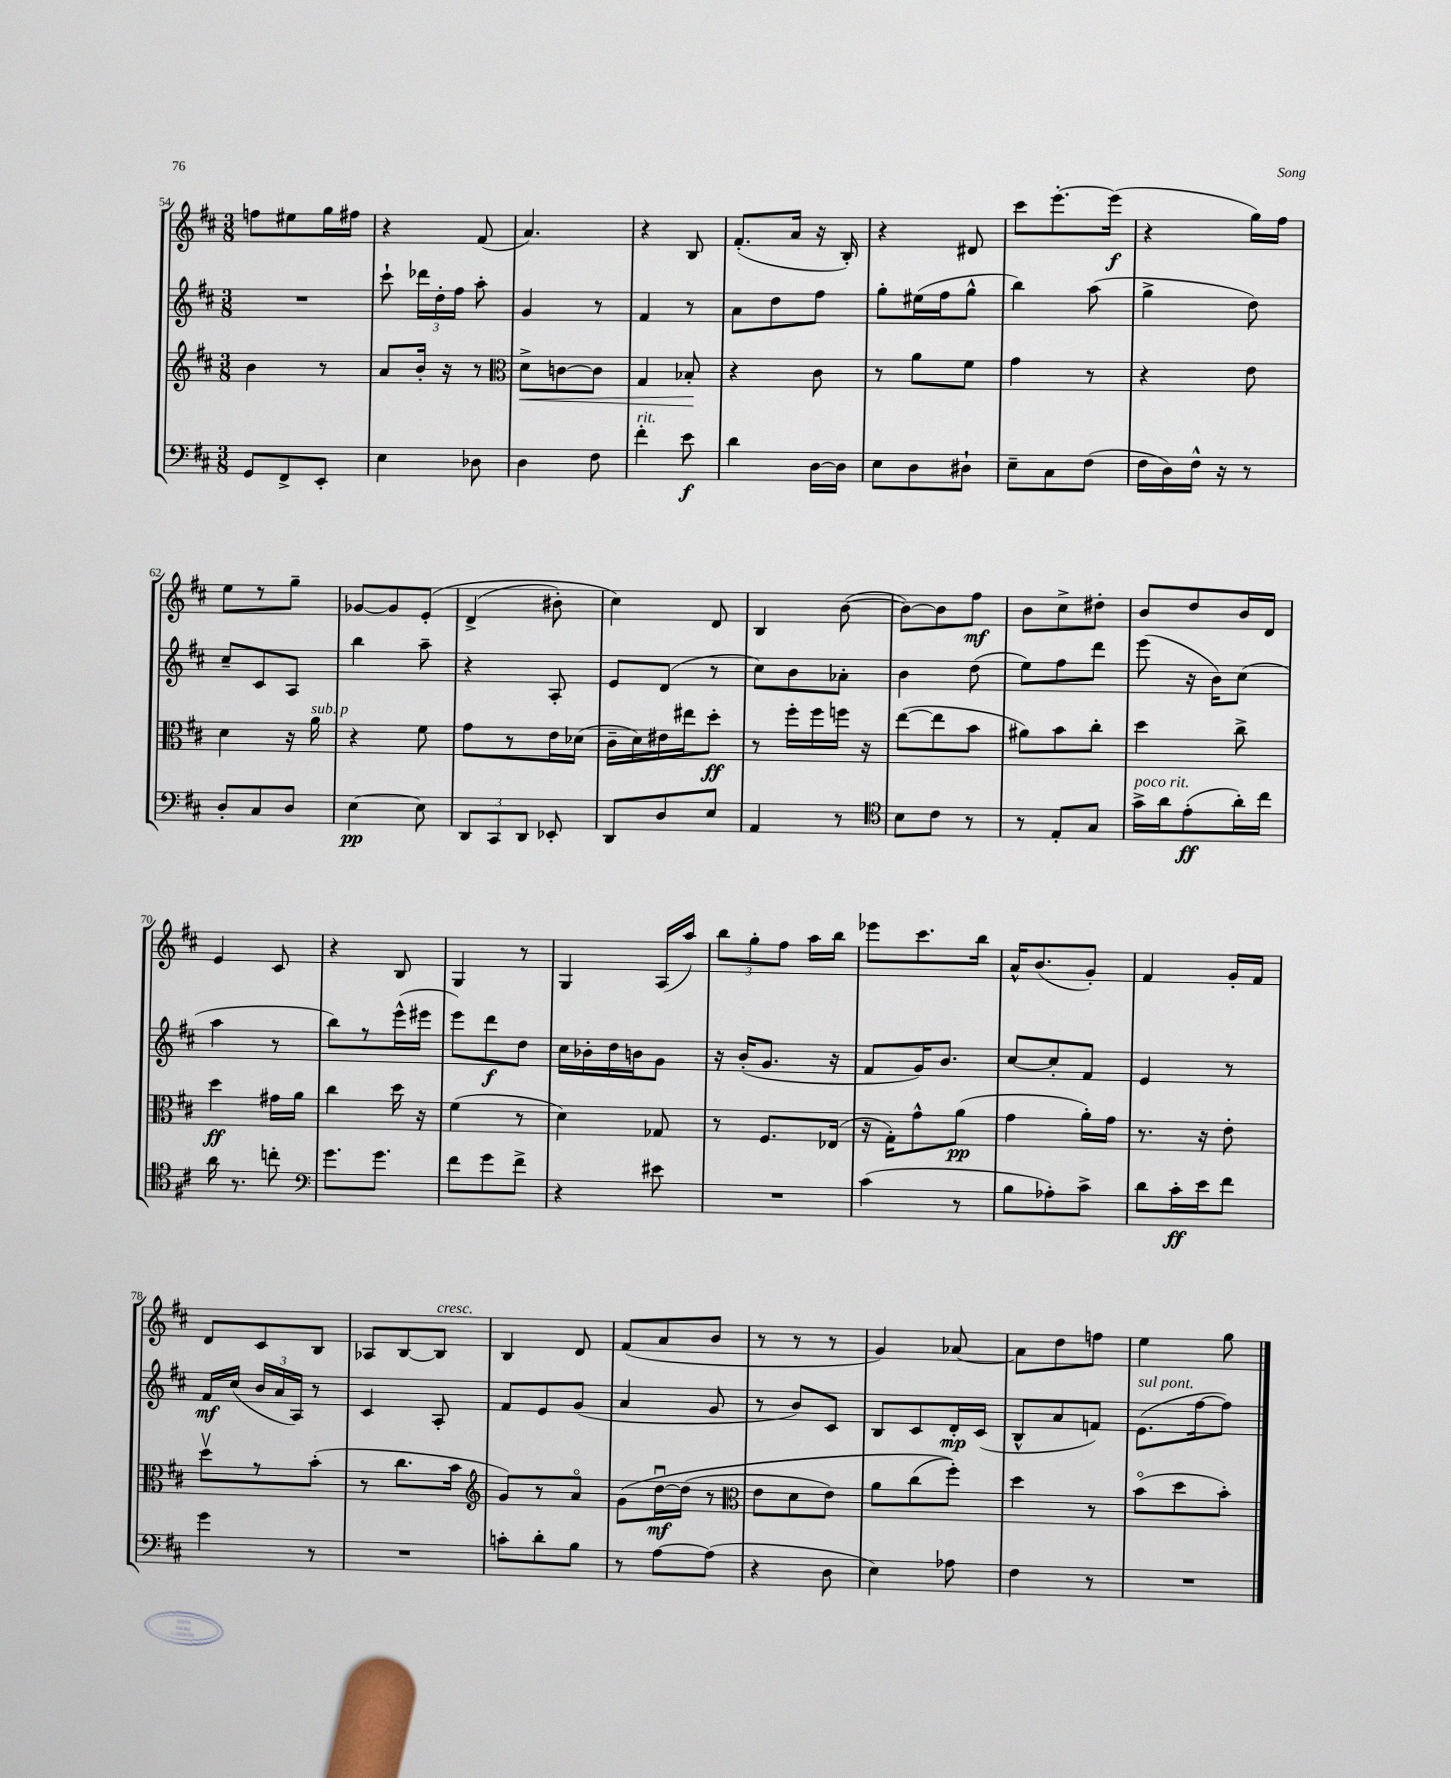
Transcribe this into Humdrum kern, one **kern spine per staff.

**kern	**dynam	**kern	**dynam	**kern	**dynam	**kern	**dynam
*part4	*part4	*part3	*part3	*part2	*part2	*part1	*part1
*staff4	*staff4	*staff3	*staff3	*staff2	*staff2	*staff1	*staff1
*clefF4	*	*clefG2	*	*clefG2	*	*clefG2	*
*k[f#c#]	*	*k[f#c#]	*	*k[f#c#]	*	*k[f#c#]	*
*M3/8	*	*M3/8	*	*M3/8	*	*M3/8	*
=54	=54	=54	=54	=54	=54	=54	=54
8GG/L	.	4b\	.	4.r	.	8ffn\L	.
8FF#^/	.	.	.	.	.	8ee#X\	.
8EE'/J	.	8r	.	.	.	16gg\L	.
.	.	.	.	.	.	16ff#X\JJ	.
=55	=55	=55	=55	=55	=55	=55	=55
4E\	.	8a/L	.	8ccc#`\	.	4r	.
.	.	16b'/Jk	.	24ddd-X\LL	.	.	.
.	.	.	.	24dd'\	.	.	.
.	.	16r	.	.	.	.	.
.	.	.	.	24ff#\JJ	.	.	.
8D-X\	.	8r	.	8aa'\	.	(8f#/	.
=56	=56	=56	=56	=56	=56	=56	=56
*	*	*clefC3	*	*	*	*	*
!	!	!	!LO:HP:b	!	!	!	!
4D\	.	8d^\L	<	4g/	.	4.a/)	.
.	.	[8cn\	.	.	.	.	.
8F#\	.	8c\J]	.	8r	.	.	.
=57	=57	=57	=57	=57	=57	=57	=57
!LO:TX:a:i:t=rit.	!	!	!	!	!	!	!
4f#'\	.	4G/	.	4f#/	.	4r	.
8e\	f	8B-X'/	.	8r	.	8B/	.
.	.	.	[	.	.	.	.
=58	=58	=58	=58	=58	=58	=58	=58
4d\	.	4r	.	8a\L	.	(8.f#'/L	.
.	.	.	.	8dd\	.	.	.
.	.	.	.	.	.	16a/Jk	.
[16D\LL	.	8c#\	.	8ff#\J	.	16r	.
16D\JJ]	.	.	.	.	.	16B'/)	.
=59	=59	=59	=59	=59	=59	=59	=59
8E\L	.	8r	.	8gg'\L	.	4r	.
8D\	.	8a\L	.	(16ee#X\L	.	.	.
.	.	.	.	16ff#\J	.	.	.
8D#X`\J	.	8f#\J	.	8gg^^\J	.	8d#X/	.
=60	=60	=60	=60	=60	=60	=60	=60
8E~\L	.	4g\	.	4bb\)	.	8ccc#\L	.
8C#\	.	.	.	.	.	[8.eee'\	.
(8F#\J	.	8r	.	(8aa\	.	.	.
.	.	.	.	.	.	(16eee\Jk]	f
=61	=61	=61	=61	=61	=61	=61	=61
16F#\LL	.	4r	.	4gg^\	.	4r	.
16D\)	.	.	.	.	.	.	.
16F#^^\JJ	.	.	.	.	.	.	.
16r	.	.	.	.	.	.	.
8r	.	8e\	.	8dd\)	.	16gg\LL)	.
.	.	.	.	.	.	16ff#\JJ	.
!!LO:LB:g=z
=62	=62	=62	=62	=62	=62	=62	=62
8D'/L	.	4d\	.	8cc#~/L	.	8ee\L	.
8C#/	.	.	.	8c#/	.	8r	.
8D/J	.	16r	.	8A/J	.	8gg~\J	.
!	!	!LO:TX:a:i:t=sub. p	!	!	!	!	!
.	.	16a\	.	.	.	.	.
=63	=63	=63	=63	=63	=63	=63	=63
[4E\	pp	4r	.	4bb\	.	[8g-X/L	.
.	.	.	.	.	.	8g-/]	.
8E\]	.	8f#\	.	8aa~\	.	(8e'/J	.
=64	=64	=64	=64	=64	=64	=64	=64
12DD/L	.	8g\L	.	4r	.	(4d^/	.
12CC#/	.	.	.	.	.	.	.
.	.	8r	.	.	.	.	.
12DD/J	.	.	.	.	.	.	.
8EE-X'/	.	16e\L	.	8A'/	.	8b#X'\)	.
.	.	(16d-X\JJ	.	.	.	.	.
=65	=65	=65	=65	=65	=65	=65	=65
8DD/L	.	16c#~\LL	.	8e/L	.	4cc#\)	.
.	.	16d\)	.	.	.	.	.
8D/	.	16e#X\	.	(8d/J	.	.	.
.	.	16ee#X\J	.	.	.	.	.
8E/J	.	8dd'\J	ff	8r	.	8d/	.
=66	=66	=66	=66	=66	=66	=66	=66
4AA/	.	8r	.	8cc#\L)	.	4B/	.
.	.	16ff#'\LL	.	8b\	.	.	.
.	.	16ff#\	.	.	.	.	.
8r	.	16ffn\JJ	.	8a-X'\J	.	([8b\	.
.	.	16r	.	.	.	.	.
=67	=67	=67	=67	=67	=67	=67	=67
*clefC4	*	*	*	*	*	*	*
8B\L	.	([8ee\L	.	4b\	.	8b\L_)	.
8c#\J	.	8ee\]	.	.	.	8b\]	.
8r	.	8b\J	.	(8dd\	.	8ff#\J	mf
=68	=68	=68	=68	=68	=68	=68	=68
8r	.	8a#X\L)	.	8ee\L)	.	8b\L	.
8E'/L	.	8b\	.	8ff#\	.	8cc#^\	.
8G/J	.	8cc#'\J	.	8ddd\J	.	8dd#X'\J	.
=69	=69	=69	=69	=69	=69	=69	=69
!LO:TX:a:i:t=poco rit.	!	!	!	!	!	!	!
16g^\LL	.	4dd\	.	(8eee\	.	8b/L	.
16a\J	.	.	.	.	.	.	.
(8e'\	ff	.	.	16r	.	8dd/	.
.	.	.	.	16b\KL)	.	.	.
16a'\L)	.	8cc#^\	.	(8cc#\J	.	16b/L	.
16cc#\JJ	.	.	.	.	.	16d/JJ	.
!!LO:LB:g=z
=70	=70	=70	=70	=70	=70	=70	=70
16a\	.	4dd\	ff	4aa\	.	4e/	.
8.r	.	.	.	.	.	.	.
8ccn'\	.	16g#X\LL	.	8r	.	8c#/	.
.	.	16a\JJ	.	.	.	.	.
=71	=71	=71	=71	=71	=71	=71	=71
*clefF4	*	*	*	*	*	*	*
8.g\L	.	4cc#\	.	8bb\L)	.	4r	.
.	.	.	.	8r	.	.	.
8.g\J	.	.	.	.	.	.	.
.	.	16dd\	.	(16eee^^\L	.	8B/	.
.	.	16r	.	16eee#X\JJ	.	.	.
=72	=72	=72	=72	=72	=72	=72	=72
8f#\L	.	(4f#\	.	8eee\L)	.	4G/	.
8g\	.	.	.	8ddd\	f	.	.
8f#^\J	.	8r	.	8dd\J	.	8r	.
=73	=73	=73	=73	=73	=73	=73	=73
4r	.	4d\)	.	16cc#\LL	.	4G/	.
.	.	.	.	16b-X'\	.	.	.
.	.	.	.	16dd\	.	.	.
.	.	.	.	16bn\J	.	.	.
8e#X\	.	8G-X/	.	8g\J	.	(16A/LL	.
.	.	.	.	.	.	16aa/JJ)	.
=74	=74	=74	=74	=74	=74	=74	=74
4.r	.	8r	.	16r	.	12bb\L	.
.	.	.	.	(16b'/KL	.	.	.
.	.	.	.	.	.	12gg'\	.
.	.	8.F#/L	.	8.g/J	.	.	.
.	.	.	.	.	.	12ff#\J	.
.	.	.	.	.	.	16aa\LL	.
.	.	(16E-X/Jk	.	16r	.	16bb\JJ	.
=75	=75	=75	=75	=75	=75	=75	=75
(4c#\	.	16r	.	8f#/L	.	8eee-X\L	.
.	.	16G'\KL)	.	.	.	.	.
.	.	8g^^\	.	16g/K)	.	8.ccc#\	.
.	.	.	.	8.b/J	.	.	.
8r	.	(8a\J	pp	.	.	.	.
.	.	.	.	.	.	16bb\Jk	.
=76	=76	=76	=76	=76	=76	=76	=76
8B\L	.	4g\	.	[8cc#/L	.	16a^^/KL	.
.	.	.	.	.	.	(8.b/	.
8A-X'\)	.	.	.	8cc#'/]	.	.	.
8c#^\J	.	16a'\LL)	.	8f#/J	.	8g'/J)	.
.	.	16g\JJ	.	.	.	.	.
=77	=77	=77	=77	=77	=77	=77	=77
8d\L	.	8.r	.	4e/	.	4f#/	.
16c#'\L	ff	.	.	.	.	.	.
16e\J	.	16r	.	.	.	.	.
8f#\J	.	8e'\	.	8r	.	16g'/LL	.
.	.	.	.	.	.	16f#/JJ	.
!!LO:LB:g=z
=78	=78	=78	=78	=78	=78	=78	=78
4g\	.	8ddv\L	.	16f#/LL	mf	8d/L	.
.	.	.	.	(16cc#/JJ	.	.	.
.	.	8r	.	24b/LL	.	8c#/	.
.	.	.	.	24a/	.	.	.
.	.	.	.	24A/JJ)	.	.	.
8r	.	(8b'\J	.	8r	.	8B/J	.
=79	=79	=79	=79	=79	=79	=79	=79
4.r	.	8r	.	4c#/	.	8A-X/L	.
.	.	8.cc#\L	.	.	.	[8B/	.
!	!	!	!	!	!	!LO:TX:a:i:t=cresc.	!
.	.	.	.	8A'/	.	8B/J]	.
.	.	16b\Jk	.	.	.	.	.
=80	=80	=80	=80	=80	=80	=80	=80
*	*	*clefG2	*	*	*	*	*
8cn'\L	.	8g/L)	.	8f#/L	.	4B/	.
8d'\	.	8r	.	8e/	.	.	.
8B\J	.	8a/J	.	(8g/J	.	8d/	.
=81	=81	=81	=81	=81	=81	=81	=81
8r	.	(8g\L	.	4a/	.	(8f#/L	.
[8A\L	.	[16ddu\L	mf	.	.	8a/	.
.	.	(16dd\JJ]	.	.	.	.	.
(8A\J]	.	8r	.	8g/	.	8b/J	.
=82	=82	=82	=82	=82	=82	=82	=82
*	*	*clefC3	*	*	*	*	*
4r	.	8e\L	.	8r	.	8r	.
.	.	8d\	.	8b/L)	.	8r	.
8D\	.	8e\J)	.	8c#/J	.	8r	.
=83	=83	=83	=83	=83	=83	=83	=83
4E\)	.	8a\L	.	8B/L	.	4g/)	.
.	.	(8cc#\	.	8c#/	.	.	.
8A-X\	.	8ff#'\J))	.	16d'/L	mp	[8a-X/	.
.	.	.	.	(16c#/JJ	.	.	.
=84	=84	=84	=84	=84	=84	=84	=84
4F#\	.	4dd\	.	8B^^/L	.	8a-\L]	.
.	.	.	.	8a/	.	8dd\	.
8r	.	8r	.	8fn/J)	.	8ffn\J	.
=85	=85	=85	=85	=85	=85	=85	=85
!	!	!	!	!LO:TX:a:i:t=sul pont.	!	!	!
4.r	.	(8b\L	.	(8.e\L	.	4ee\	.
.	.	8dd\	.	.	.	.	.
.	.	.	.	[16ff#\k	.	.	.
.	.	8b'\J)	.	8ff#\J])	.	8gg\	.
==	==	==	==	==	==	==	==
*-	*-	*-	*-	*-	*-	*-	*-
